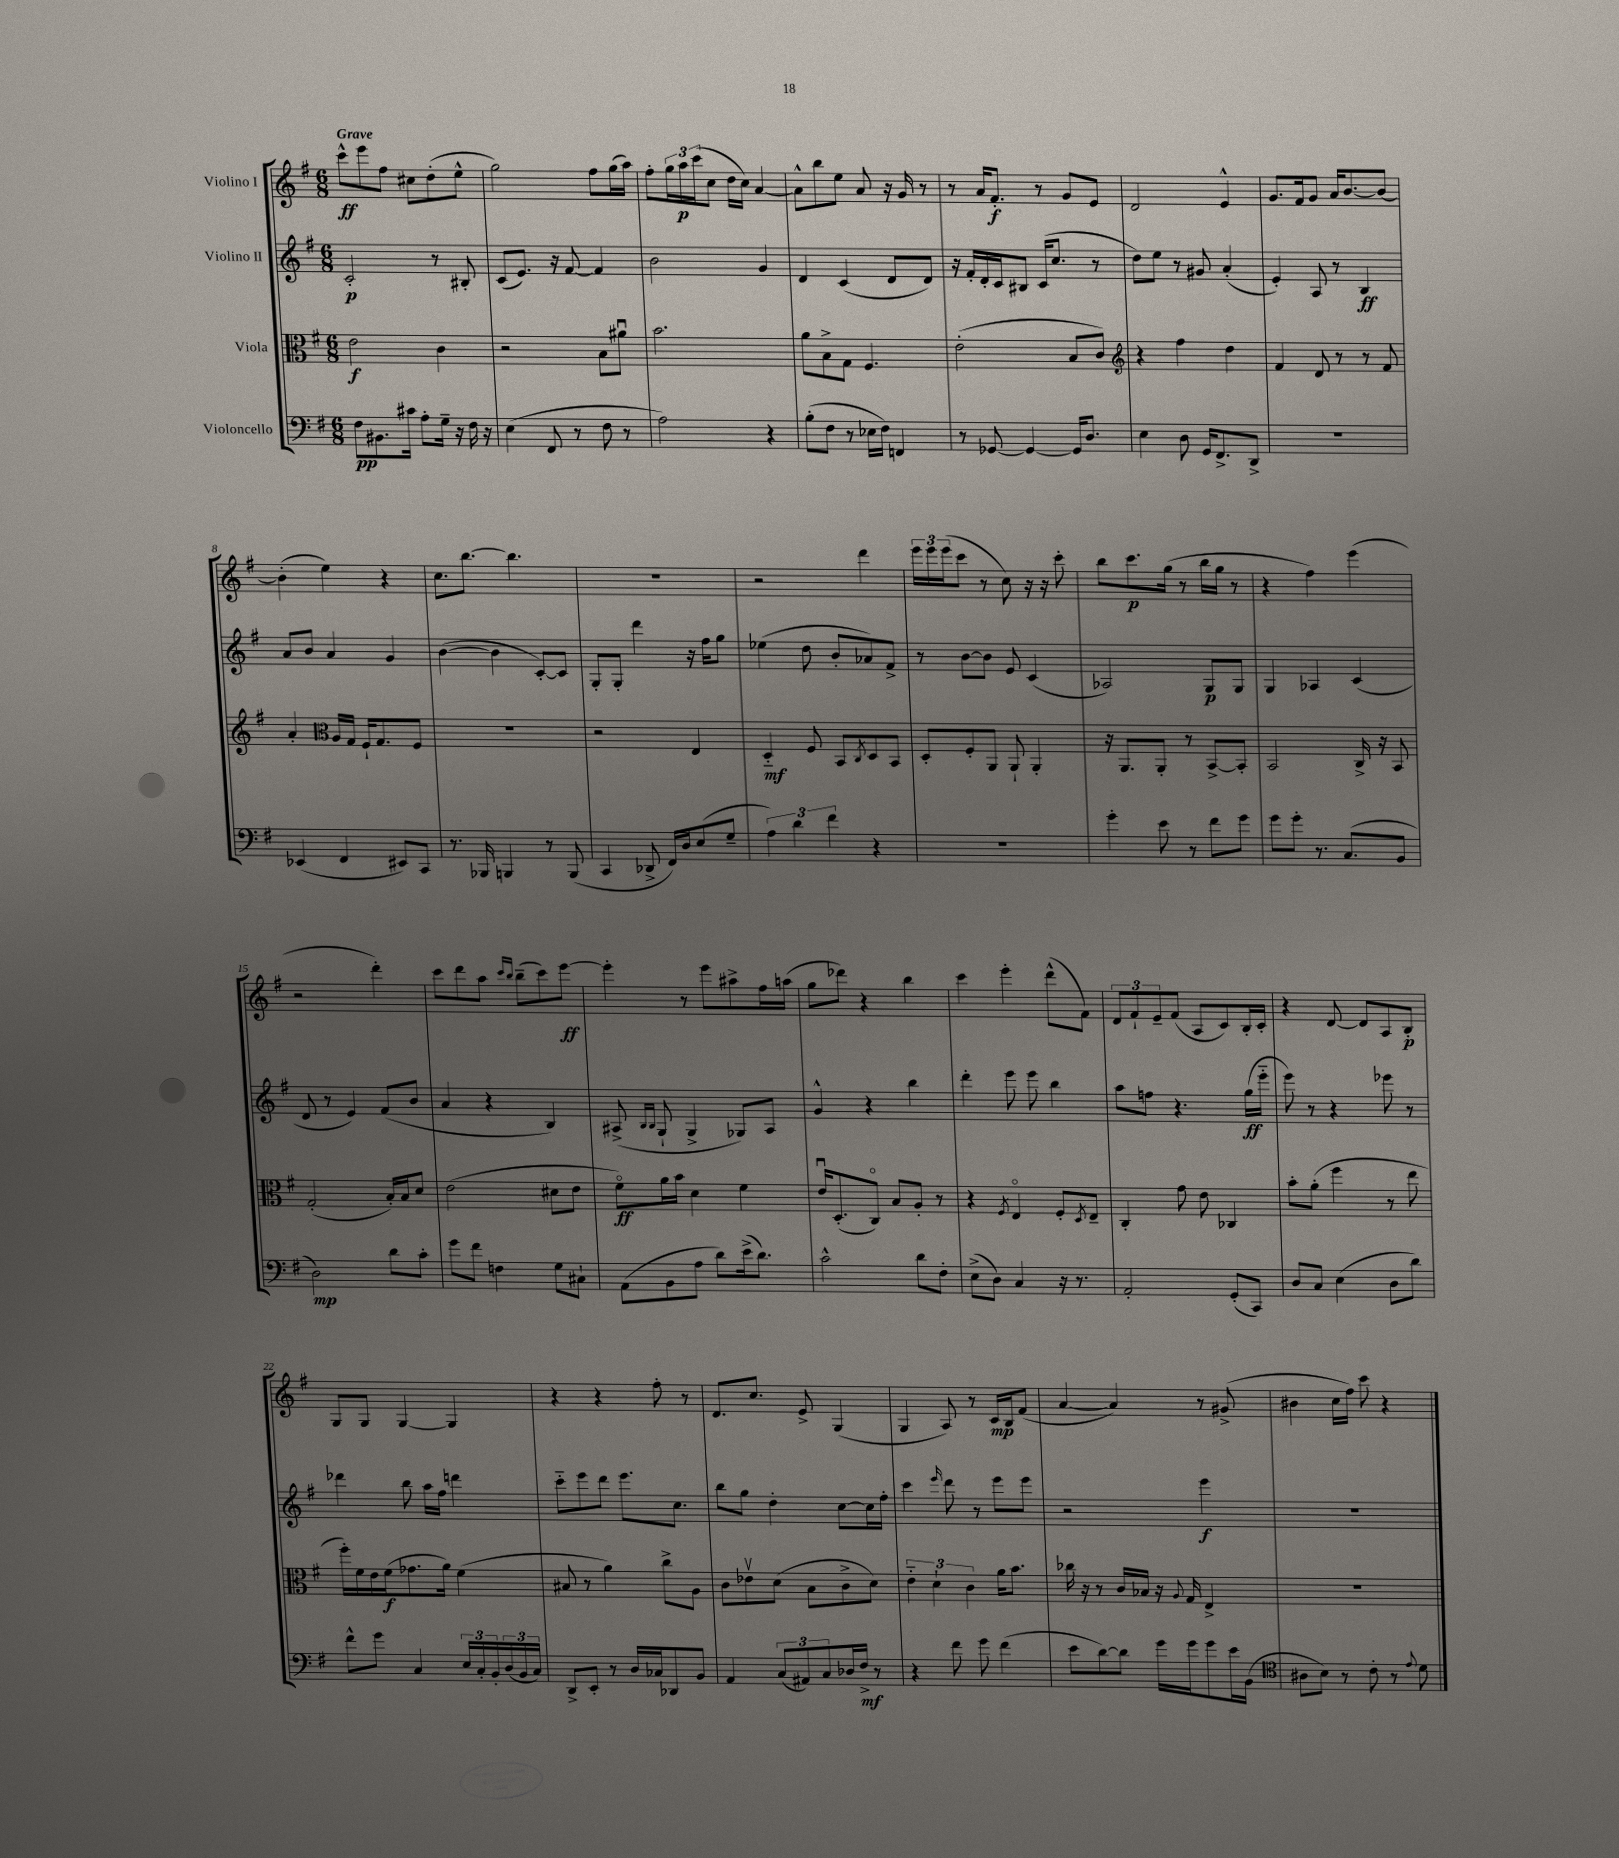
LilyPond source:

<<
\new StaffGroup <<
\new Staff = "s0" \with { instrumentName = "Violino I" } {
    \clef treble \key g \major \numericTimeSignature \time 6/8 \tempo "Grave"
    c'''8-^\ff e'''8 fis''8 cis''8 d''8-.( e''8-^ |
    g''2) fis''8 g''16( a''16) |
    fis''8-. \tuplet 3/2 { g''16 a''16\p c'''16( } c''8 d''16 c''16) a'4~ |
    a'8-^ b''8 e''8 a'8 r16 g'16 r8 |
    r8 a'16 fis'8.-.\f r8 g'8 e'8 |
    d'2 e'4-^ |
    g'8. fis'16 g'8 a'16 b'8.~ b'8~ |
    b'4-.( e''4) r4 |
    c''8. b''8.~ b''4. |
    R2. |
    r2 d'''4 |
    \tuplet 3/2 { e'''16 e'''16 e'''16( } c'''8 r8 c''8) r16 r16 c'''8-. |
    b''8 c'''8.\p g''16( r8 b''16 g''16 r8 |
    r4 fis''4) e'''4( |
    r2 d'''4-.) |
    c'''8 d'''8 a''8 \grace { c'''16 b''16 } b''8--( c'''8) e'''8~\ff |
    e'''4-. r8 e'''8 ais''8-> fis''16 a''16( |
    g''8 des'''8) r4 b''4 |
    c'''4 e'''4-. d'''8-^( fis'8) |
    \tuplet 3/2 { d'8 fis'8-! e'8-- } fis'8( a8 c'8) b16-. c'16-. |
    r4 d'8~ d'8 a8 b8-.\p |
    g8 g8 g4~ g4 |
    r4 r4 fis''8-. r8 |
    d'8. c''8. e'8-> g4( |
    g4 a8) r8 c'16\mp b16 fis'8( |
    a'4~ a'4) r8 gis'8->( |
    bis'4 c''16 fis''16) c'''8 r4 \bar "|." |
}
\new Staff = "s1" \with { instrumentName = "Violino II" } {
    \clef treble \key g \major \numericTimeSignature \time 6/8
    c'2-.\p r8 bis8-. |
    c'8( e'8.) r16 fis'8~ fis'4 |
    b'2 g'4 |
    d'4 c'4( d'8 d'8) |
    r16 fis'16-. d'16-. c'16 bis8 c'16( c''8. r8 |
    d''8) e''8 r8 gis'8 a'4-.( |
    e'4-.) a8 r8 b4\ff |
    a'8 b'8 a'4 g'4 |
    b'4~( b'4 c'8~-.) c'8 |
    g8-. g8-. d'''4 r16 fis''16 g''8 |
    ees''4( d''8 b'8-. aes'8) fis'8-> |
    r8 b'8~ b'8 e'8 c'4( |
    aes2) g8\p g8 |
    g4 aes4 c'4( |
    d'8 r8 e'4) fis'8( b'8 |
    a'4 r4 b4) |
    ais8->( \grace { b16 b16 } g8-! g4-> ges8) ais8 |
    g'4-^ r4 b''4 |
    d'''4-. e'''8 e'''8 b''4 |
    a''8 f''8 r4. g''16\ff( e'''16-_ |
    e'''8) r8 r4 ees'''8 r8 |
    des'''4 b''8 a''16 fis''16 d'''4 |
    c'''8-_ e'''8 d'''8 e'''8. c''8. |
    b''8 g''8 d''4-. c''8~ c''16 fis''16-. |
    c'''4 \grace { e'''16 } d'''8 r8 e'''8 e'''8 |
    r2 e'''4\f |
    R2. \bar "|." |
}
\new Staff = "s2" \with { instrumentName = "Viola" } {
    \clef alto \key g \major \numericTimeSignature \time 6/8
    e'2\f c'4 |
    r2 b8 ais'8\downbow |
    b'2. |
    a'8 b8-> g8 fis4. |
    e'2-.( b8 c'8) |
    \clef treble r4 fis''4 d''4 |
    fis'4 d'8 r8 r8 fis'8 |
    a'4-. \clef alto a16 g16 fis16-! g8. fis8 |
    R2. |
    r2 e4 |
    d4-_\mf fis8 b,8 \acciaccatura { c8 } d8 b,8 |
    d8-. fis8-. a,8 a,8-! a,4-. |
    r16 a,8. a,8-. r8 b,8~-> b,8-. |
    b,2 c16-> r16 b,8 |
    g2-.( b16-.) b16 d'8 |
    e'2( dis'8 e'8 |
    fis'8\flageolet\ff) a'16 b'16 d'4 fis'4 |
    e'16\downbow d8.-.( c8\flageolet) b8 a8-. r8 |
    r4 \acciaccatura { fis8 } e4\flageolet fis8-. \acciaccatura { d8 } e8-- |
    c4-. g'8 e'8 ces4 |
    b'8-. a'8-.( fis''4 r8 e''8 |
    fis''16-.) fis'16 e'16 fis'16\f( ges'8. a'16) fis'4( |
    bis8 r8 a'4) c''8-> a8 |
    c'8 ees'8\upbow d'8( b8 c'8-> d'8) |
    \tuplet 3/2 { e'4-_ d'4-! c'4 } a'16 b'8. |
    ces''16 r16 r8 c'16 bes16 r16 \appoggiatura { a8 } g16 e4-> |
    r2. \bar "|." |
}
\new Staff = "s3" \with { instrumentName = "Violoncello" } {
    \clef bass \key g \major \numericTimeSignature \time 6/8
    fis8\pp bis,8. cis'16 a8-. g16-- r16 fis16 r16 |
    e4( fis,8 r8 fis8 r8 |
    a2) r4 |
    b8-.( fis8 r8 ees16 fis16) f,4 |
    r8 ges,8~ ges,4~ ges,16 d8. |
    e4 d8 g,16 fis,8.-> d,8-> |
    R2. |
    ees,4( fis,4 eis,8) c,8 |
    r8. bes,,16 b,,4 r8 b,,8( |
    c,4 des,8-> fis,16) d16 e8( g8-- |
    \tuplet 3/2 { a4) d'4 fis'4 } r4 |
    R2. |
    g'4-. e'8 r8 fis'8 g'8 |
    g'8 g'8-. r8. c8.( b,8 |
    d2\mp) d'8 c'8-. |
    g'8 fis'8 f4 g8 cis8-! |
    a,8( b,8 a8 d'8) e'16->( d'8.) |
    c'2-^ d'8 fis8-. |
    e8->( d8) c4 r16 r8. |
    a,2-. g,8-.( c,8) |
    d8 c8 e4( d8 d'8) |
    fis'8-^ g'8 c4 \tuplet 3/2 { e16 c16-. b,16-. } \tuplet 3/2 { d16( b,16 c16) } |
    d,8-> e,8-. r8 d16 ces16 des,8 b,8 |
    a,4 \tuplet 3/2 { c8( ais,8) c8 } des16 fis16->\mf r8 |
    r4 fis'8 g'8 fis'4( |
    e'8 d'8~) d'8 g'16 g'16 g'8 e'16 b,16( |
    \clef tenor ais8 b8) r8 c'8-. r8 \appoggiatura { e'8 } d'8 \bar "|." |
}
>>
>>
